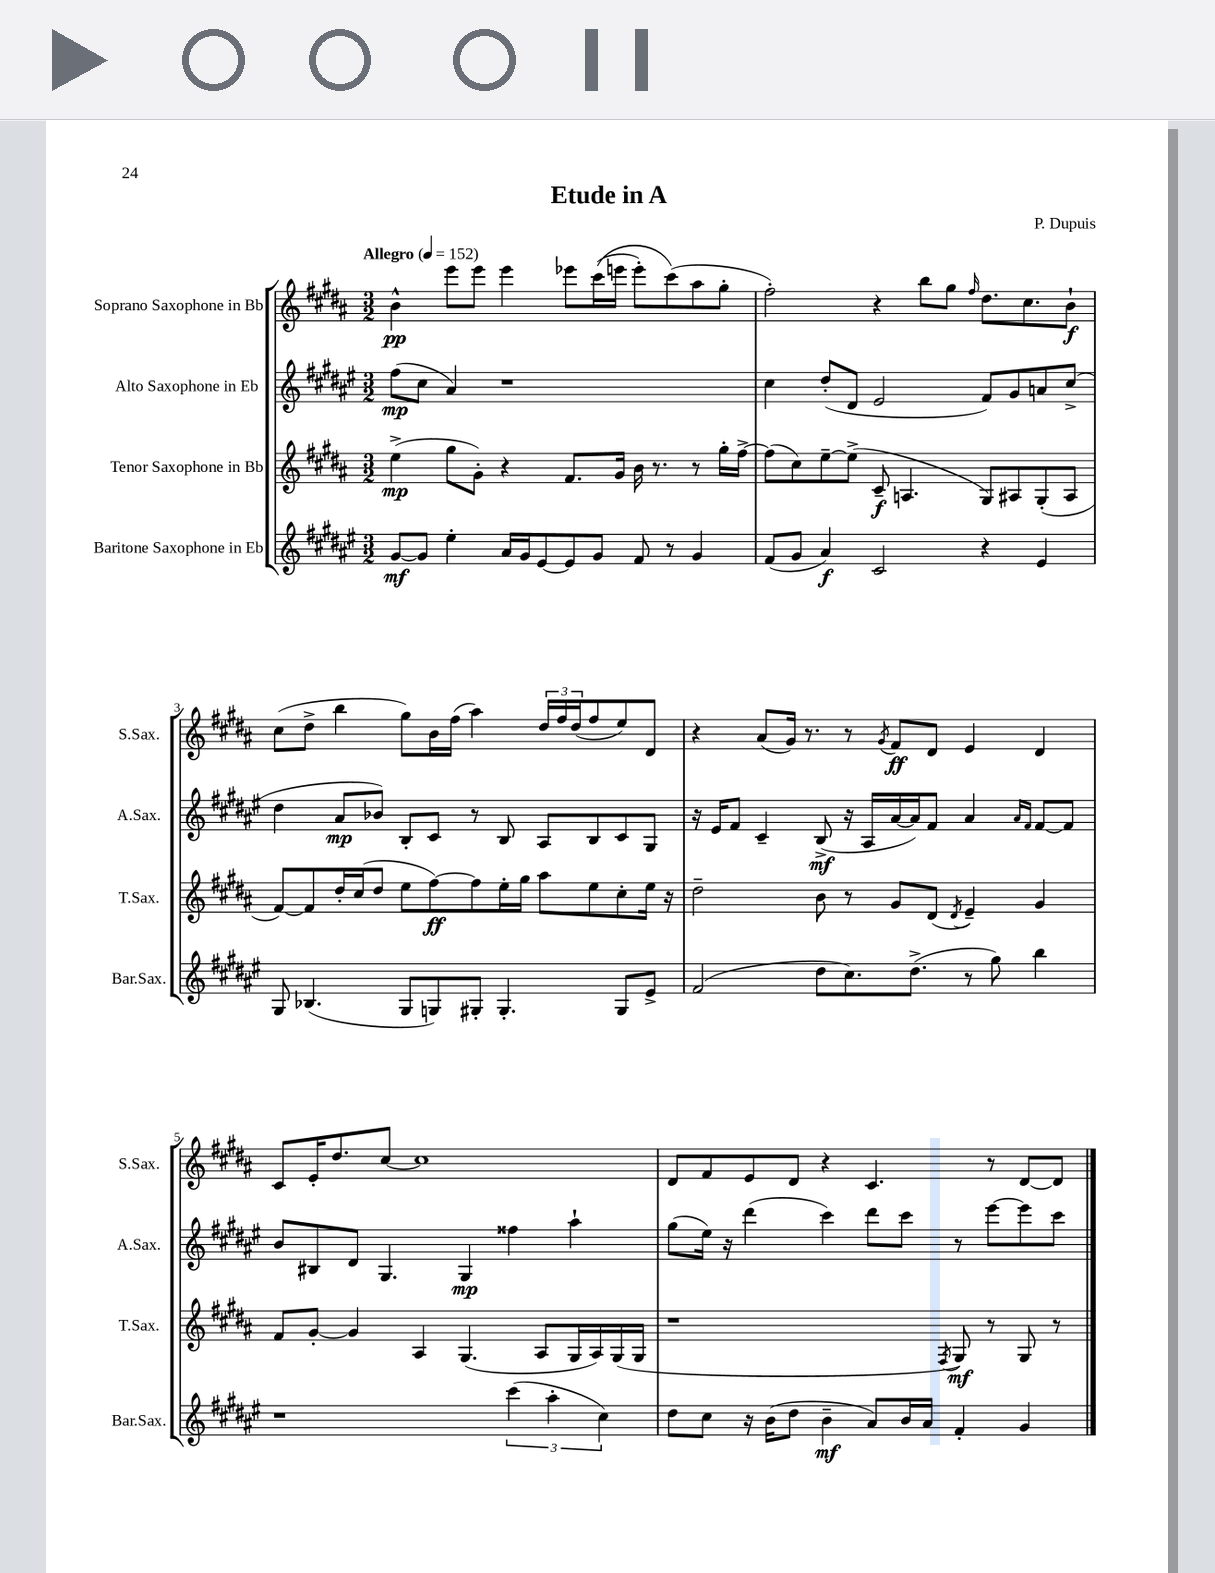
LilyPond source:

\header { title = "Etude in A" composer = "P. Dupuis" }
<<
\new StaffGroup <<
\new Staff = "s0" \with { instrumentName = "Soprano Saxophone in Bb" shortInstrumentName = "S.Sax." } {
    \clef treble \key b \major \numericTimeSignature \time 3/2 \tempo "Allegro" 4 = 152
    b'4-^\pp e'''8 e'''8 e'''4 ees'''8 cis'''16(\( e'''16 e'''8-.) cis'''8(\) ais''8 gis''8-. |
    fis''2-.) r4 b''8 gis''8 \grace { fis''16 } dis''8. cis''8. b'8-!\f |
    cis''8( dis''8-> b''4 gis''8) b'16 fis''16( ais''4) \tuplet 3/2 { dis''16 fis''16 dis''16( } fis''8 e''8) dis'8 |
    r4 ais'8( gis'16) r8. r8 \acciaccatura { gis'8 } fis'8\ff dis'8 e'4 dis'4 |
    cis'8 e'16-. dis''8. cis''8~ cis''1 |
    dis'8 fis'8 e'8 dis'8 r4 cis'4. r8 dis'8~ dis'8 \bar "|." |
}
\new Staff = "s1" \with { instrumentName = "Alto Saxophone in Eb" shortInstrumentName = "A.Sax." } {
    \clef treble \key fis \major \numericTimeSignature \time 3/2
    fis''8\mp( cis''8 ais'4) r1 |
    cis''4 dis''8-.( dis'8 eis'2 fis'8) gis'8 a'8 cis''8->( |
    dis''4 ais'8\mp bes'8) b8-. cis'8 r8 b8 ais8 b8 cis'8 gis8 |
    r16 eis'16 fis'8 cis'4-- b8->\mf( r16 ais16 ais'16~ ais'16) fis'8 ais'4 \grace { ais'16 fis'16 } fis'8~ fis'8 |
    b'8 bis8 dis'8 gis4. gis4\mp fisis''4 ais''4-! |
    gis''8( eis''16) r16 dis'''4( cis'''4) dis'''8 cis'''8 r8 eis'''8~ eis'''8 cis'''8 \bar "|." |
}
\new Staff = "s2" \with { instrumentName = "Tenor Saxophone in Bb" shortInstrumentName = "T.Sax." } {
    \clef treble \key b \major \numericTimeSignature \time 3/2
    e''4->\mp( gis''8 gis'8-.) r4 fis'8. gis'16 b'16 r8. r8 gis''16-. fis''16~-> |
    fis''8( cis''8) e''8~-- e''8->( cis'8--\f a4. gis8) ais8 gis8-.( ais8 |
    fis'8~) fis'8 dis''16-. cis''16( dis''8 e''8 fis''8~\ff) fis''8 e''16-. gis''16 ais''8 e''8 cis''8-. e''16 r16 |
    dis''2-- b'8 r8 gis'8 dis'8( \acciaccatura { dis'8 } e'4--) gis'4 |
    fis'8 gis'8~-. gis'4 ais4 gis4.( ais8 gis16 ais16) gis16( gis16 |
    r1 \acciaccatura { fis8 } gis8\mf) r8 gis8 r8 \bar "|." |
}
\new Staff = "s3" \with { instrumentName = "Baritone Saxophone in Eb" shortInstrumentName = "Bar.Sax." } {
    \clef treble \key fis \major \numericTimeSignature \time 3/2
    gis'8~\mf gis'8 eis''4-. ais'16 gis'16 eis'8~ eis'8 gis'8 fis'8 r8 gis'4 |
    fis'8( gis'8 ais'4\f) cis'2 r4 eis'4 |
    gis8 bes4.( gis8 g8) gis8-. gis4.-. gis8 eis'8-> |
    fis'2( dis''8 cis''8.) dis''8.->( r8 gis''8) b''4 |
    r1 \tuplet 3/2 { cis'''4( ais''4-. cis''4) } |
    dis''8 cis''8 r16 b'16( dis''8 b'4--\mf ais'8) b'16 ais'16 fis'4-. gis'4 \bar "|." |
}
>>
>>
